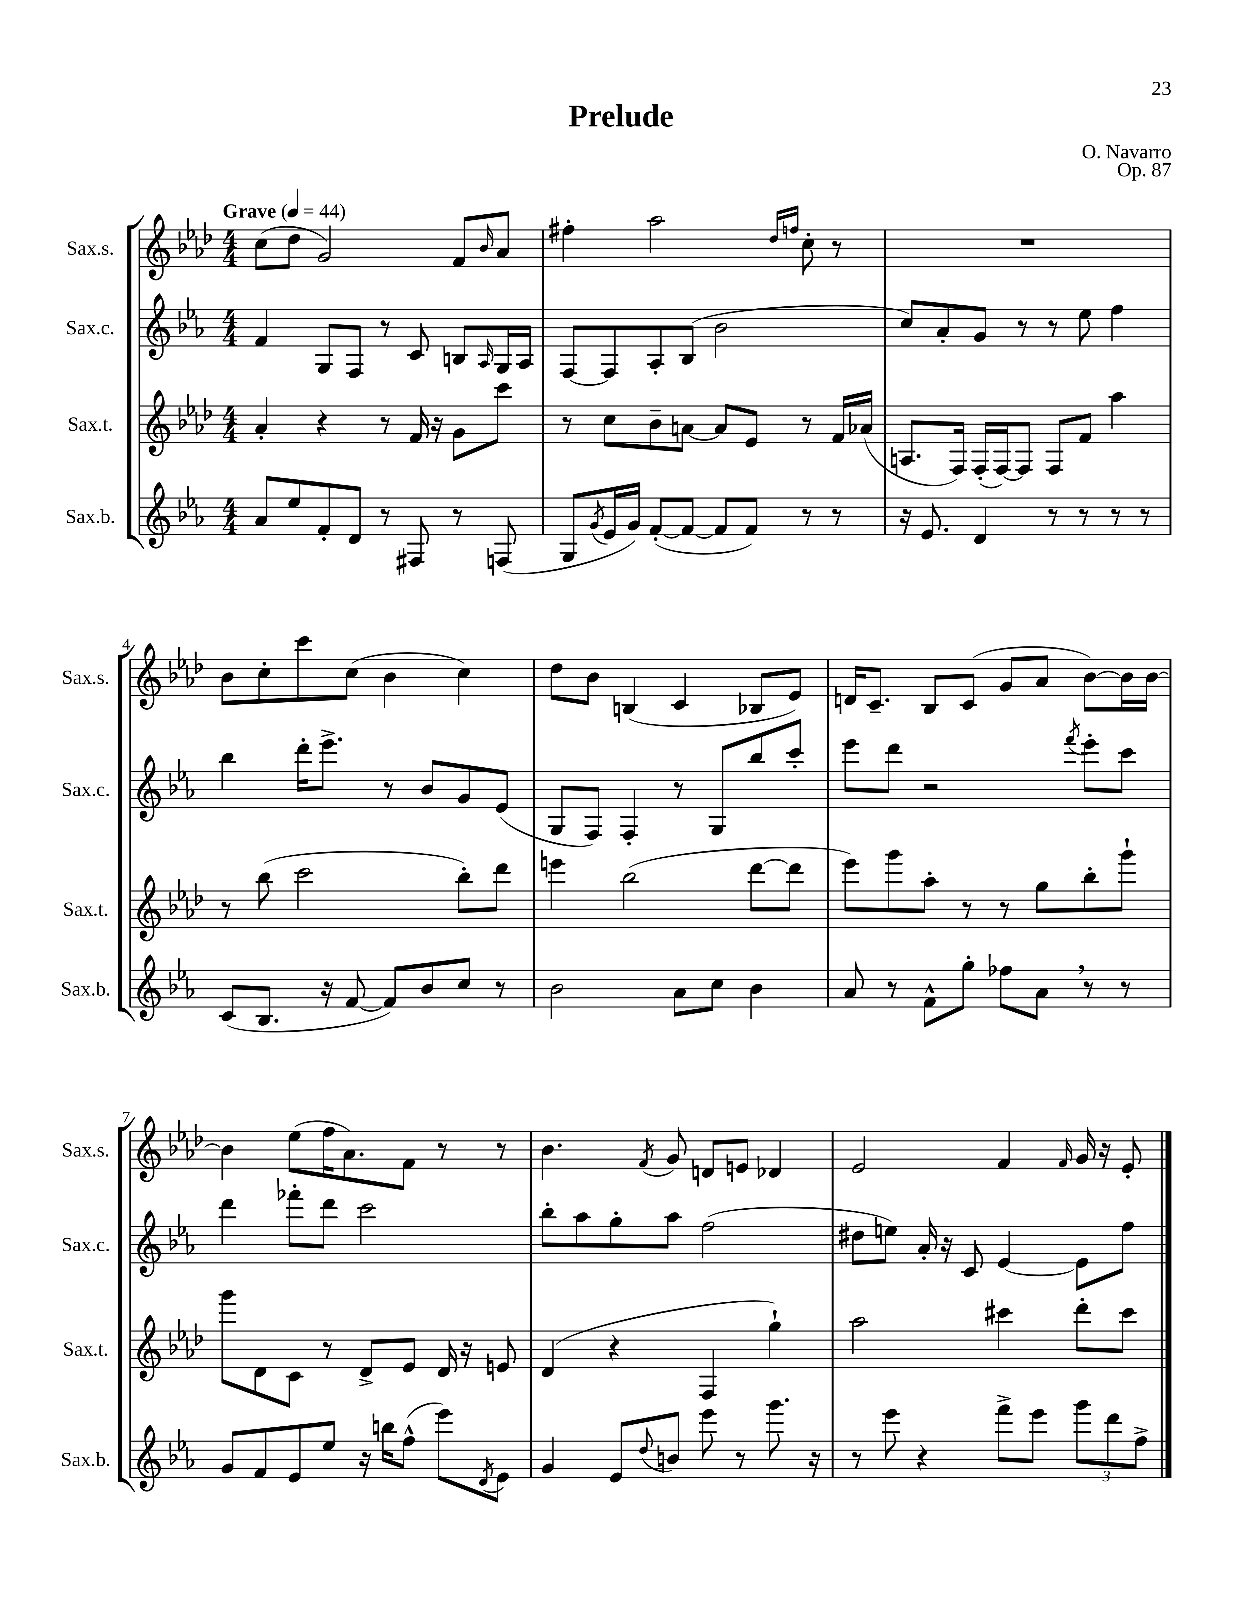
\header { title = "Prelude" composer = "O. Navarro" opus = "Op. 87" }
<<
\new StaffGroup <<
\new Staff = "s0" \with { instrumentName = "Sax.s." shortInstrumentName = "Sax.s." } {
    \clef treble \key aes \major \numericTimeSignature \time 4/4 \tempo "Grave" 4 = 44
    c''8( des''8 g'2) f'8 \grace { bes'16 } aes'8 |
    fis''4-. aes''2 \grace { des''16 f''16 } c''8-. r8 |
    R1 |
    bes'8 c''8-. c'''8 c''8( bes'4 c''4) |
    des''8 bes'8 b4( c'4 bes8 ees'8) |
    d'16 c'8.-- bes8 c'8( g'8 aes'8 bes'8~) bes'16 bes'16~ |
    bes'4 ees''8( f''16 aes'8.) f'8 r8 r8 |
    bes'4. \acciaccatura { f'8 } g'8 d'8 e'8 des'4 |
    ees'2 f'4 \grace { f'16 } g'16 r16 ees'8-. \bar "|." |
}
\new Staff = "s1" \with { instrumentName = "Sax.c." shortInstrumentName = "Sax.c." } {
    \clef treble \key ees \major \numericTimeSignature \time 4/4
    f'4 g8 f8 r8 c'8 b8 \grace { aes16 } g16 aes16 |
    f8~ f8 aes8-. bes8( bes'2 |
    c''8) aes'8-. g'8 r8 r8 ees''8 f''4 |
    bes''4 d'''16-. ees'''8.-> r8 bes'8 g'8 ees'8( |
    g8 f8) f4-. r8 g8 bes''8 c'''8-. |
    ees'''8 d'''8 r2 \acciaccatura { f'''8 } ees'''8-. c'''8 |
    d'''4 fes'''8-. d'''8 c'''2 |
    bes''8-. aes''8 g''8-. aes''8 f''2( |
    dis''8 e''8) aes'16-. r16 c'8 ees'4~ ees'8 f''8 \bar "|." |
}
\new Staff = "s2" \with { instrumentName = "Sax.t." shortInstrumentName = "Sax.t." } {
    \clef treble \key aes \major \numericTimeSignature \time 4/4
    aes'4-. r4 r8 f'16 r16 g'8 c'''8 |
    r8 c''8 bes'8-- a'8~ a'8 ees'8 r8 f'16 aes'16( |
    a8. f16) f16-.( f16~) f8 f8 f'8 aes''4 |
    r8 bes''8( c'''2 bes''8-.) des'''8 |
    e'''4 bes''2( des'''8~ des'''8 |
    ees'''8) g'''8 aes''8-. r8 r8 g''8 bes''8-. g'''8-! |
    g'''8 des'8 c'8 r8 des'8-> ees'8 des'16 r16 e'8 |
    des'4( r4 f4 g''4-!) |
    aes''2 cis'''4 des'''8-. cis'''8 \bar "|." |
}
\new Staff = "s3" \with { instrumentName = "Sax.b." shortInstrumentName = "Sax.b." } {
    \clef treble \key ees \major \numericTimeSignature \time 4/4
    aes'8 ees''8 f'8-. d'8 r8 fis8 r8 f8( |
    g8 \acciaccatura { g'8 } ees'16 g'16) f'8~-.( f'8~ f'8 f'8) r8 r8 |
    r16 ees'8. d'4 r8 r8 r8 r8 |
    c'8( bes8. r16 f'8~ f'8) bes'8 c''8 r8 |
    bes'2 aes'8 c''8 bes'4 |
    aes'8 r8 f'8-^ g''8-. fes''8 aes'8 \breathe r8 r8 |
    g'8 f'8 ees'8 ees''8 r16 b''16 f''8-^( ees'''8) \acciaccatura { d'8 } ees'8 |
    g'4 ees'8 \appoggiatura { d''8 } b'8 ees'''8 r8 g'''8. r16 |
    r8 ees'''8 r4 f'''8-> ees'''8 \tuplet 3/2 { g'''8 d'''8 f''8-> } \bar "|." |
}
>>
>>
